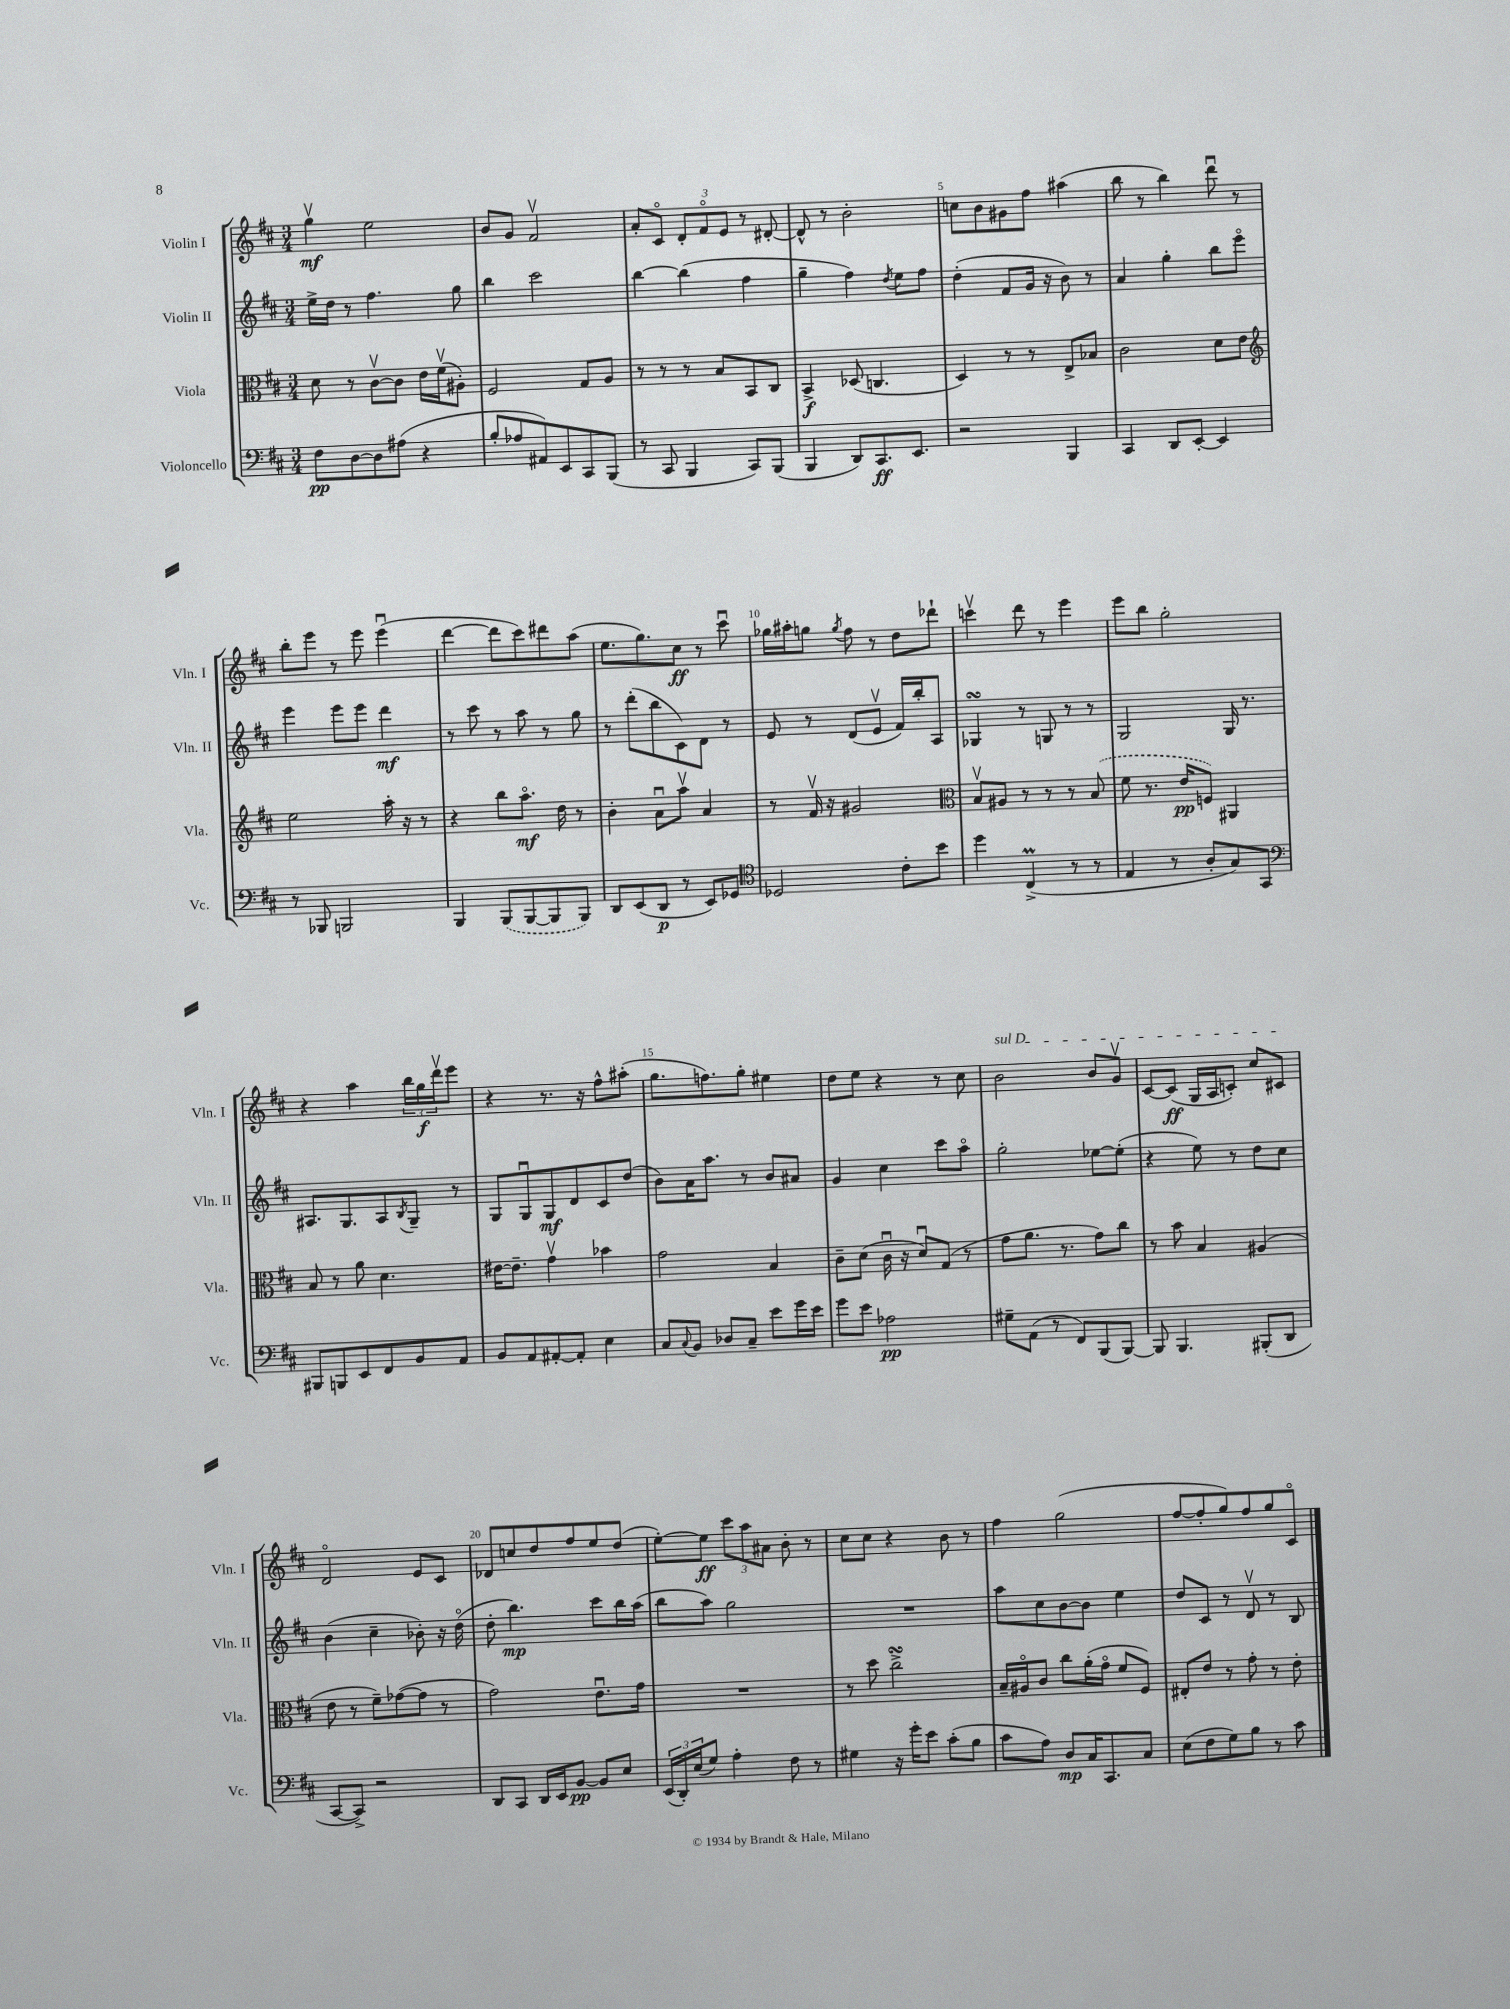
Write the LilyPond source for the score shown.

<<
\new StaffGroup <<
\new Staff = "s0" \with { instrumentName = "Violin I" shortInstrumentName = "Vln. I" } {
    \clef treble \key d \major \numericTimeSignature \time 3/4
    g''4\upbow\mf e''2 |
    b'8 g'8 fis'2\upbow |
    a'8-. cis'8\flageolet \tuplet 3/2 { d'8-. fis'8\flageolet e'8 } r8 dis'8~-. |
    dis'8-^ r8 b'2-. |
    c''8 b'8 gis'8 fis''8 ais''4( |
    b''8 r8 b''4) d'''8\downbow r8 |
    b''8-. e'''8 r8 e'''8 e'''4\downbow( |
    d'''4~ d'''8 cis'''8) dis'''8 a''8( |
    e''8. g''8.) cis''8\ff r8 cis'''8\downbow |
    ges''16 ais''16-. g''8 \acciaccatura { g''8 } fis''8 r8 d''8 des'''8-! |
    c'''4\upbow d'''8 r8 e'''4 |
    e'''8 b''8 g''2-. |
    r4 a''4 \tuplet 3/2 { b''16 g''16\f d'''16\upbow } e'''8 |
    r4 r8. r16 fis''8-^ ais''8-.( |
    g''8. f''8.) g''8-. eis''4 |
    d''8 e''8 r4 r8 cis''8 |
    \once \override TextSpanner.bound-details.left.text = \markup { \italic "sul D" } b'2\startTextSpan b'8 g'8\upbow |
    cis'8~ cis'8\ff( g16 a16 c'8-.) cis''8 cis'8\stopTextSpan |
    d'2\flageolet e'8 cis'8 |
    des'8 c''8 d''8 fis''8 e''8 d''8( |
    e''8~-.) e''8\ff \tuplet 3/2 { cis'''8 a''8 ais'8 } b'8-. r8 |
    cis''8 cis''8 r4 b'8 r8 |
    fis''4 g''2( |
    fis''8~ fis''8-. g''8) fis''8 g''8 cis'8\flageolet \bar "|." |
}
\new Staff = "s1" \with { instrumentName = "Violin II" shortInstrumentName = "Vln. II" } {
    \clef treble \key d \major \numericTimeSignature \time 3/4
    e''16-> d''16 r8 fis''4. g''8 |
    b''4 cis'''2 |
    b''4~ b''4( fis''4 |
    g''4-- fis''4) \acciaccatura { d''8 } e''8 fis''8 |
    d''4-.( fis'8 g'16 r16 b'8) r8 |
    a'4 g''4-. b''8 e'''8\flageolet |
    e'''4 e'''8 e'''8 d'''4\mf |
    r8 cis'''8 r8 a''8 r8 g''8 |
    r8 d'''8-.( b''8 cis'8) d'8 r8 |
    e'8 r8 d'8( e'8\upbow fis'16) b''16-. a8 |
    ges4\turn r8 g8 r8 r8 |
    g2 g16 r8. |
    ais8. g8. ais8 \acciaccatura { b8 } g8-- r8 |
    g8 g8\downbow g8\mf d'8 cis'8 d''8( |
    b'8) a'16 a''8. r8 b'8 ais'8 |
    g'4 cis''4 cis'''8 a''8\flageolet |
    g''2-. ees''8~ ees''8-.( |
    r4 e''8) r8 d''8 cis''8 |
    b'4( cis''4-- bes'8-.) r16 d''16\flageolet( |
    d''8-. b''4.\mp) cis'''8 b''16 a''16( |
    b''8 a''8) g''2 |
    R2. |
    a''8 cis''8 b'8~ b'8 e''4 |
    d''8 cis'8 r8 d'8\upbow r8 b8 \bar "|." |
}
\new Staff = "s2" \with { instrumentName = "Viola" shortInstrumentName = "Vla." } {
    \clef alto \key d \major \numericTimeSignature \time 3/4
    d'8 r8 cis'8~\upbow cis'8 e'16 fis'16\upbow( ais8-.) |
    fis2 g8 a8 |
    r8 r8 r8 b8 b,8 cis8 |
    b,4->\f des8( c4. |
    d4) r8 r8 e8-> bes8 |
    cis'2 d'8 e'8 |
    \clef treble e''2 a''16-. r16 r8 |
    r4 b''8 a''8.\flageolet\mf d''16 r8 |
    b'4-. a'8\downbow a''8\upbow a'4 |
    r8 fis'16\upbow r16 gis'2 |
    \clef alto b8\upbow ais8 r8 r8 r8 \once \slurDashed b8( |
    fis'8 r8. e'16\pp f8) ais,4 |
    b8 r8 a'8 d'4. |
    eis'16~ eis'8.-- g'4\upbow bes'4 |
    g'2 b4 |
    cis'8-- d'8( cis'16\downbow r16 d'8\downbow) g8( r8 |
    g'8 a'8. r8. g'8) cis''8 |
    r8 b'8 b4 ais4( |
    e'8 r8 fis'8--) ges'8~( ges'8 r8 |
    g'2) e'8.\downbow g'16 |
    R2. |
    r8 d''8 cis''2->\turn |
    b16-- ais16\flageolet cis'8 cis''8 a'16-.( g'16\flageolet fis'8 fis8) |
    eis8-. e'8 r8 g'8-. r8 e'8-. \bar "|." |
}
\new Staff = "s3" \with { instrumentName = "Violoncello" shortInstrumentName = "Vc." } {
    \clef bass \key d \major \numericTimeSignature \time 3/4
    fis8\pp d8~ d8 ais8( r4 |
    b8-. aes8 ais,8) e,8 cis,8 b,,8( |
    r8 cis,8 b,,4 cis,8) b,,8( |
    b,,4 d,8) cis,8.\ff e,8. |
    r2 b,,4 |
    cis,4 d,8 e,8~-. e,4 |
    r8 bes,,8 b,,2 |
    b,,4 \once \slurDashed b,,8( b,,8~ b,,8 b,,8) |
    d,8 e,8( d,8\p r8 e,8) ges,8 |
    \clef tenor des2 cis'8-. b'8 |
    d''4 cis4->\prall( r8 r8 |
    e4 r8 a8-. g8) g,8 |
    \clef bass bis,,8 b,,8 e,8 fis,8 b,8 a,8 |
    b,8 a,8 ais,8~-. ais,8-. e4 |
    cis8 \appoggiatura { cis8 } b,8 des8 cis8-- e'8 g'16 e'16 |
    g'8 e'8 aes2\pp |
    gis8-- a,8( r8 fis,8) b,,8( b,,8~) |
    b,,8 b,,4. bis,,8-.( d,8 |
    cis,8~ cis,8->) r2 |
    d,8 cis,8 d,16 e,16 b,8~\pp b,8 e8 |
    \tuplet 3/2 { e,16( d,16-.) e16( } g8) a4-. fis8 r8 |
    gis4 r16 g'16-. e'8 cis'8-.( b8 |
    cis'8 a8) d8\mp cis16 cis,8. cis8 |
    e8( fis8 g8) b8 r8 cis'8 \bar "|." |
}
>>
>>
\layout { \context { \Score \override BarNumber.break-visibility = ##(#f #t #t) barNumberVisibility = #(every-nth-bar-number-visible 5) } }
